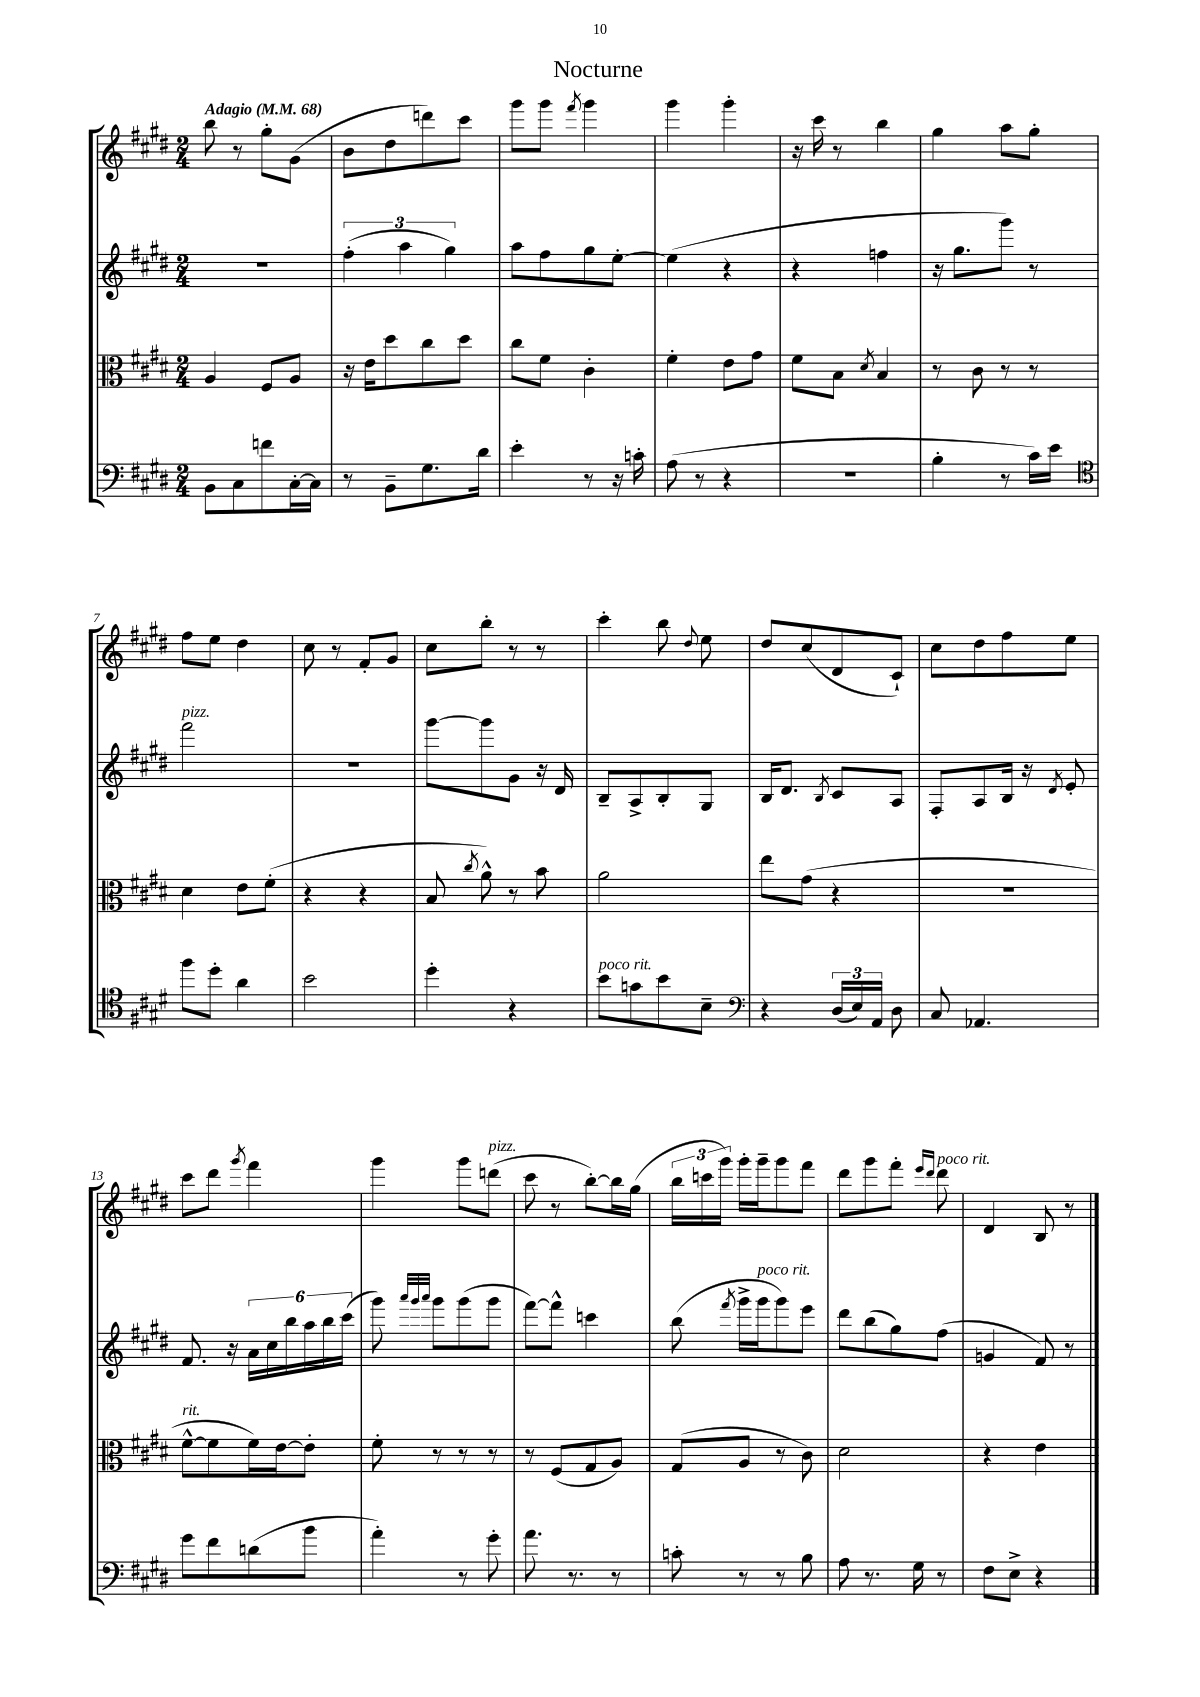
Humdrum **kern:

**kern	**kern	**kern	**kern
*staff4	*staff3	*staff2	*staff1
*clefF4	*clefC3	*clefG2	*clefG2
*k[f#c#g#d#]	*k[f#c#g#d#]	*k[f#c#g#d#]	*k[f#c#g#d#]
*M2/4	*M2/4	*M2/4	*M2/4
*MM68	*MM68	*MM68	*MM68
8BB\L	4A/	2r	8bb\
8C#\	.	.	8r
8f\	8F#/L	.	8gg#'\L
[16C#'\L	8A/J	.	(8g#\J
16C#\]JJ	.	.	.
=	=	=	=
8r	16r	(6ff#'\	8b\L
.	16e\LK	.	.
8BB~\L	8dd#\	.	8dd#\
.	.	6aa\	.
8.G#\	8cc#\	.	8ddd\)
.	.	6gg#\)	.
.	8dd#\J	.	8ccc#\J
16d#\Jk	.	.	.
=	=	=	=
4e'\	8cc#\L	8aa\L	8ggg#\L
.	8f#\J	8ff#\	8ggg#\J
.	.	.	8qfff#/
8r	4c#'\	8gg#\	4ggg#\
16r	.	[8ee'\J	.
16c'\	.	.	.
=	=	=	=
(8A\	4f#'\	(4ee\]	4ggg#\
8r	.	.	.
4r	8e\L	4r	4ggg#'\
.	8g#\J	.	.
=	=	=	=
2r	8f#\L	4r	16r
.	.	.	16ccc#\
.	8B\J	.	8r
.	8qd#/	.	.
.	4B/	4ff\	4bb\
=	=	=	=
4B'\	8r	16r	4gg#\
.	.	8.gg#\L	.
.	8c#\	.	.
8r	8r	8ggg#\J)	8aa\L
16c#\LL)	8r	8r	8gg#'\J
16e\JJ	.	.	.
=	=	=	=
*clefC4	*	*	*
8ff#\L	4d#\	2fff#\	8ff#\L
8dd#'\J	.	.	8ee\J
4a\	8e\L	.	4dd#\
.	(8f#'\J	.	.
=	=	=	=
2b\	4r	2r	8cc#\
.	.	.	8r
.	4r	.	8f#'/L
.	.	.	8g#/J
=	=	=	=
4dd#'\	8B/	[8ggg#\L	8cc#\L
.	8qcc#/	.	.
.	8a^^\)	8ggg#\]	8bb'\J
4r	8r	8g#\J	8r
.	8b\	16r	8r
.	.	16d#/	.
=	=	=	=
8b\L	2a\	8B~/L	4ccc#'\
8g\	.	8A^/	.
8b\	.	8B'/	8bb\
.	.	.	8qqdd#/
8B~\J	.	8G#/J	8ee\
=	=	=	=
*clefF4	*	*	*
4r	8ee\L	16B/LK	8dd#/L
.	.	8.d#/J	.
.	(8g#\J	.	(8cc#/
.	.	8qB/	.
(24D#/LL	4r	8c#/L	8d#/
24E/)	.	.	.
24AA/JJ	.	.	.
8D#\	.	8A/J	8c#`/J)
=	=	=	=
8C#/	2r	8F#'/L	8cc#\L
4.AA-/	.	8A/	8dd#\
.	.	16B/Jk	8ff#\
.	.	16r	.
.	.	8qd#/	.
.	.	8e'/	8ee\J
=	=	=	=
8g#\L	[8f#^^\L	8.f#/	8ccc#\L
8f#\	8f#\]	.	8ddd#\J
.	.	16r	.
.	.	.	8qggg#/
(8d\	16f#\L)	24a\LL	4fff#\
.	.	24cc#\	.
.	[16e\J	.	.
.	.	24bb\	.
8b\J	8e'\]J	24aa\	.
.	.	24bb\	.
.	.	(24ccc#\JJ	.
=	=	=	=
4a'\)	8f#'\	8ggg#\)	4ggg#\
.	.	32qqaaa/LLL	.
.	.	32qqggg#/	.
.	.	32qqaaa/JJJ	.
.	8r	8ggg#\L	.
8r	8r	(8ggg#\	8ggg#\L
8g#'\	8r	8ggg#\J	(8ddd\J
=	=	=	=
8.a\	8r	[8fff#\L)	8ccc#\
.	(8F#/L	8fff#^^\]J	8r
8.r	.	.	.
.	8G#/	4ccc\	[8bb'\L)
8r	8A/J)	.	16bb\]L
.	.	.	(16gg#\JJ
=	=	=	=
8c'\	(8G#/L	(8bb\	24bb\LL
.	.	.	24ccc\
.	.	.	24ggg#\JJ)
.	.	8qfff#/	.
8r	8A/J	16ggg#^\LL	16ggg#'\LL
.	.	16ggg#\J	16ggg#~\J
8r	8r	8ggg#\)	8ggg#\
8B\	8c#\)	8eee\J	8fff#\J
=	=	=	=
8A\	2d#\	8ddd#\L	8ddd#\L
8.r	.	(8bb\	8ggg#\
.	.	8gg#\)	8fff#'\J
16G#\	.	.	.
.	.	.	16qqeee/LL
.	.	.	16qqddd#/JJ
8r	.	(8ff#\J	8ddd#\
=	=	=	=
8F#\L	4r	4g/	4d#/
8E^\J	.	.	.
4r	4e\	8f#/)	8B/
.	.	8r	8r
==	==	==	==
*-	*-	*-	*-
